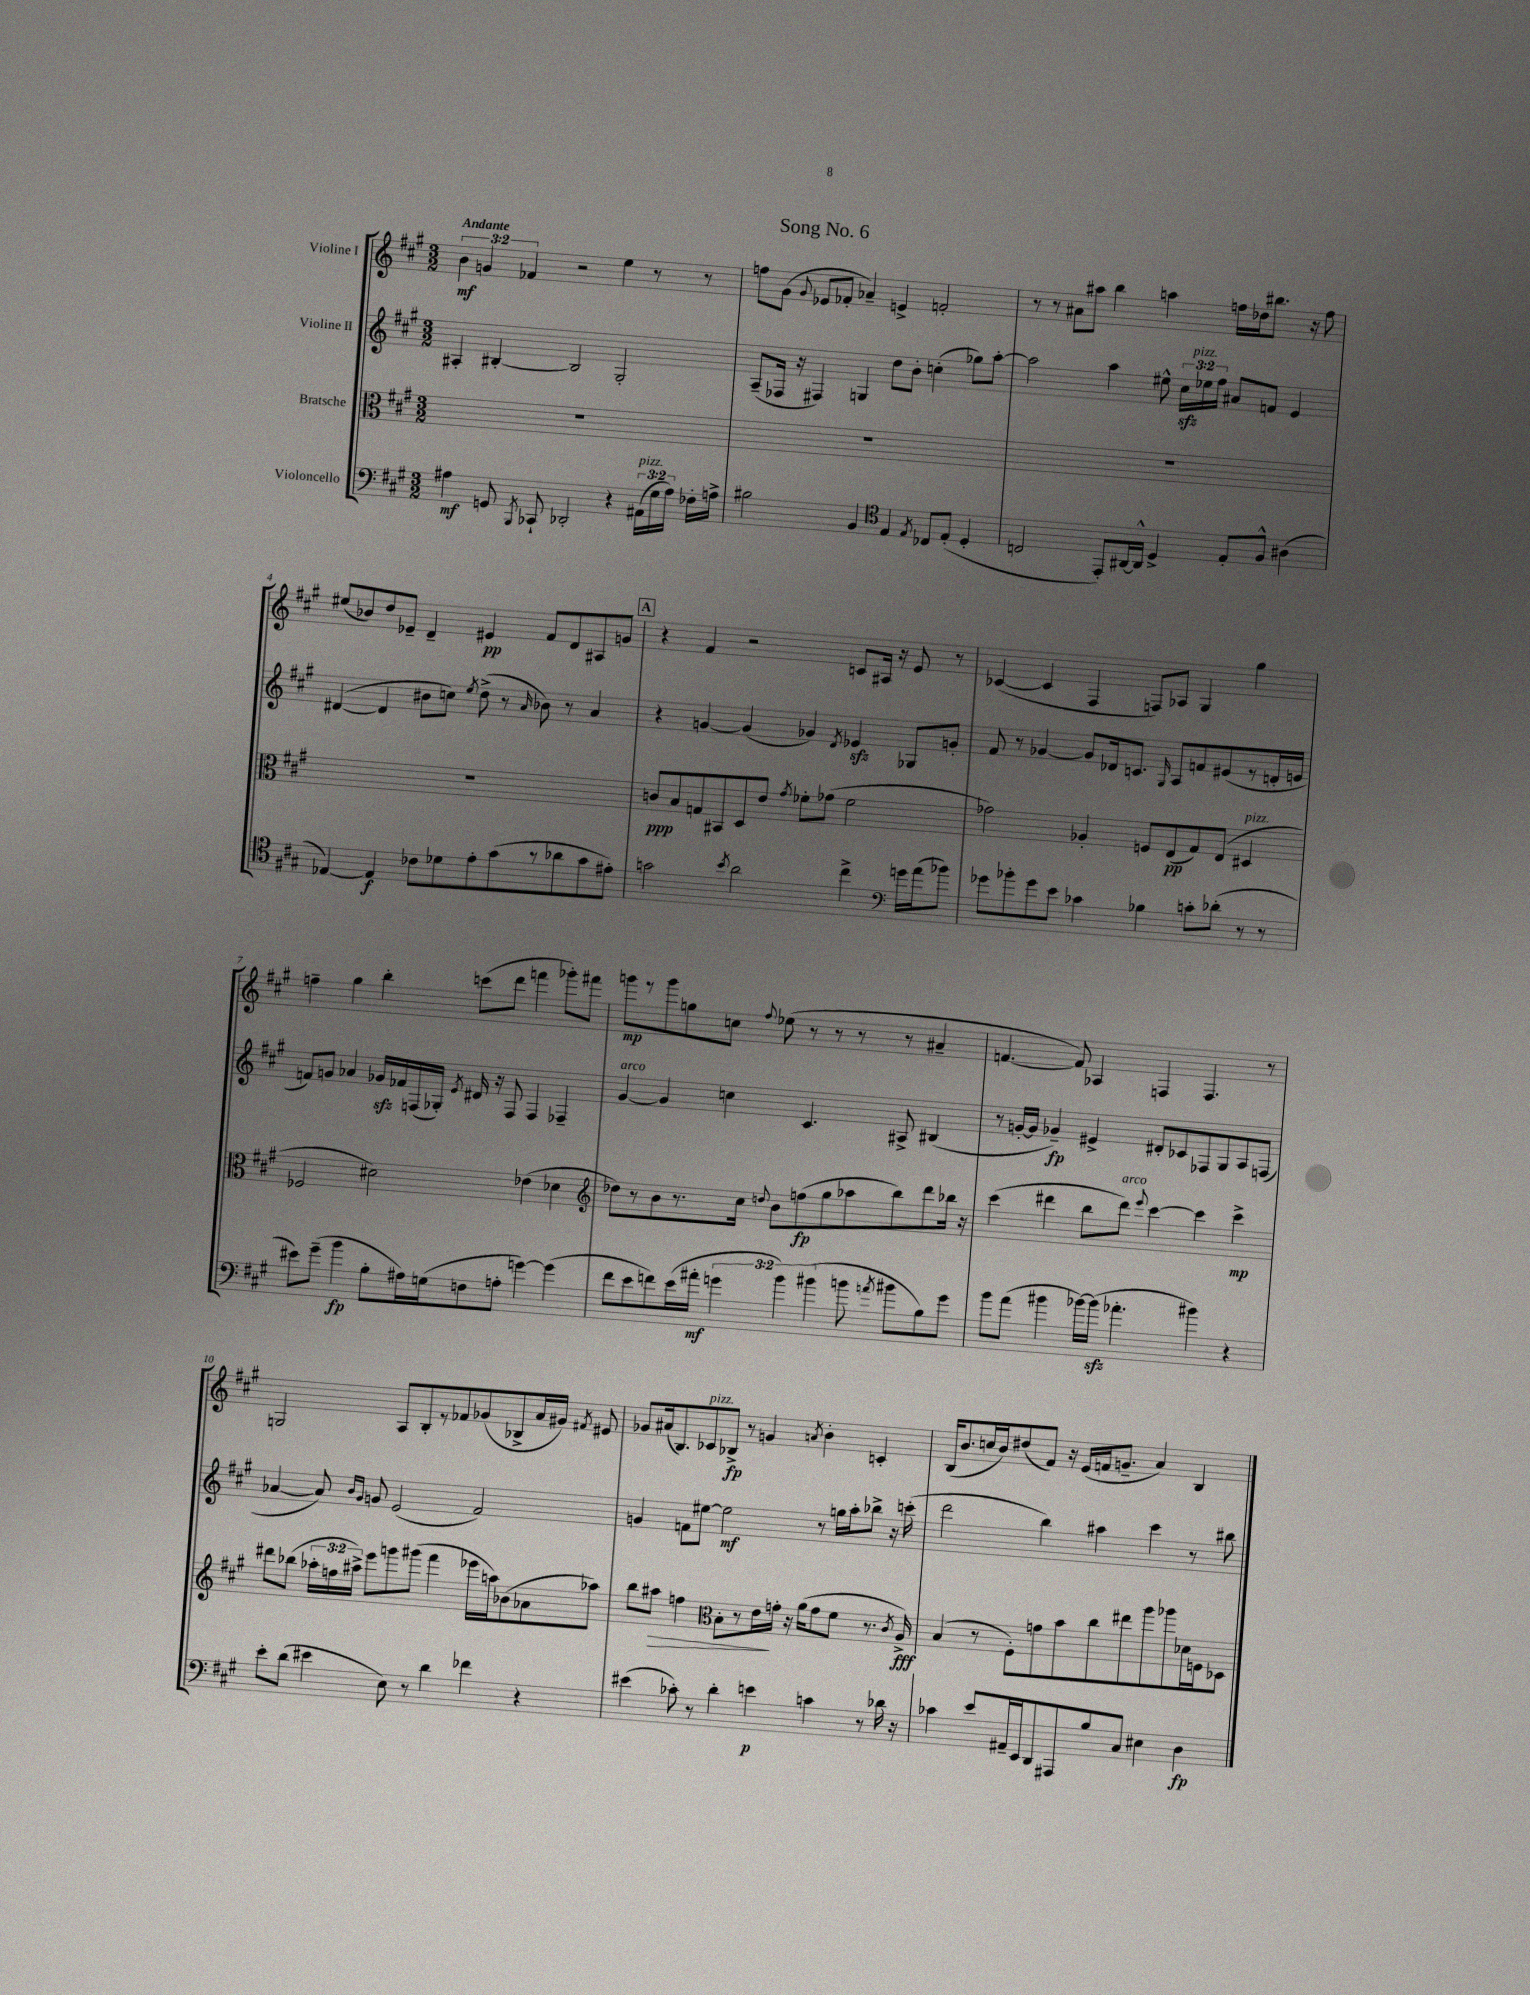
\header { title = "Song No. 6" }
<<
\new StaffGroup <<
\new Staff = "s0" \with { instrumentName = "Violine I" } {
    \clef treble \key a \major \numericTimeSignature \time 3/2 \override Staff.TupletNumber.text = #tuplet-number::calc-fraction-text \tempo "Andante"
    \autoBeamOff \tuplet 3/2 { b'4\mf g'4 fes'4 } r2 e''4 r8 r8 |
    f''8[ gis'8]( \appoggiatura { gis'8 } ees'8[ fes'8]-. aes'4--) e'4-> f'2-. |
    r8 r8 ais'8[ ais''8] b''4 a''4 f''16[ des''16 bis''8.] r16 f''8 |
    eis''8[( bes'8) d''8 ees'8]-- d'4-- eis'4\pp fis'8[ d'8 ais8 g'8] |
    \mark \markup { \box "A" } r4 fis'4 r2 c'8[ ais16] r16 e'8 r8 |
    ces'4~( ces'4 fis4 f8[) aes8] gis4 gis''4 |
    f''4-- gis''4 b''4-. c'''8[( d'''8] f'''4 ges'''8[-.) fis'''8] |
    g'''8[\mp r8 g'''8 g''8 c''8] \appoggiatura { fis''8 } ees''8( r8 r8 r8 r8 ais'4-- |
    f'4.~ f'8) aes4 f4 f4. r8 |
    g2 a8[ b8-. r8 fes'8 ges'8( bes8-> a'16 gis'16]) \acciaccatura { fis'8 } eis'8 |
    ges'8[ ais'16( b8.) ces'8^\markup { \italic "pizz." } bes8]->\fp r8 g'4 \acciaccatura { a'8 } b'4-. c'4-. |
    b16[( b'8. c''16 b'16) dis''8( fis'8]) r16 e'16[( f'16 g'8.]-- a'4) b4 \bar "|." |
}
\new Staff = "s1" \with { instrumentName = "Violine II" } {
    \clef treble \key a \major \numericTimeSignature \time 3/2 \override Staff.TupletNumber.text = #tuplet-number::calc-fraction-text
    \autoBeamOff ais4-. bis4~-. bis2 gis2-. |
    a8[--( fes16] r16 fis4) g4 d''8[ b'8]-. c''4-.( ges''8[) a''8]~-. |
    a''2 a''4 eis''8-^ \tuplet 3/2 { cis''16[\sfz ees''16^\markup { \italic "pizz." } fis''16] } ais'8[ f'8] e'4 |
    dis'4~( dis'4 bis'8[ c''8]) \acciaccatura { e''8 } d''8->( r8 \grace { a'16 } bes'8) r8 a'4 |
    \mark \markup { \box "A" } r4 g'4~ g'4( ges'4) \acciaccatura { d'8 } ees'4\sfz ges8[ g'8]-. |
    fis'8 r8 ges'4~ ges'8[ des'16 c'8.] \grace { gis16 } a8[ f'8 eis'8( r8 d'16-. e'16] |
    f'8[) g'8] aes'4 ges'16[\sfz fes'16 f16( ges16]-.) \acciaccatura { e'8 } dis'16 r16 f8 f4 fes4-- |
    gis'4~^\markup { \italic "arco" } gis'4 c''4 cis'4. ais8-> bis4( |
    r8 g'16[~-. g'16] ges'4--\fp) eis'4-> dis'8[-. ces'8 fes8 gis8 a8 f8]( |
    aes'4~ aes'8) \grace { b'16[ gis'16] } g'8 e'2( fis'2) |
    g'4 f'8[ eis''8]~ eis''2\mf r8 g''16[ a''16-. bes''8]-> r16 c'''16-.( |
    d'''2 b''4) ais''4 cis'''4 r8 bis''8 \bar "|." |
}
\new Staff = "s2" \with { instrumentName = "Bratsche" } {
    \clef alto \key a \major \numericTimeSignature \time 3/2 \override Staff.TupletNumber.text = #tuplet-number::calc-fraction-text
    \autoBeamOff R1. |
    R1. |
    R1. |
    R1. |
    \mark \markup { \box "A" } c'8[\ppp b8 g8 bis,8 d8 e'8] \acciaccatura { gis'8 } fes'8[-. ges'8]( fes'2 |
    ges'2) aes4-. f8[ e8\pp( gis8) e8]( dis4^\markup { \italic "pizz." } |
    fes2 dis'2) ees'4( des'4 |
    \clef treble des''8[) r8 b'8 r8. cis''16] \appoggiatura { d''8 } b'8[ f''8\fp( gis''8 aes''8 b''8) d'''8 bes''16] r16 |
    cis'''4( dis'''4 b''8[ dis'''8]^\markup { \italic "arco" }) \appoggiatura { e'''8 } cis'''4~ cis'''4 cis'''4->\mp |
    dis'''8[ bes''8]( \tuplet 3/2 { aes''16[-. f''16 ais''16]->) } e'''8[ g'''8 gis'''8]( fis'''4 ees'''16[ a''16) bes'8( aes'8 aes''8]) |
    b''8[ ais''8]\> f''4 \clef alto b8[-. r8 e'16\! g'16]-. r16 a'16[( g'8 fis'8] r8. \acciaccatura { cis'8 } a16->\fff) |
    b4( r8 fis8[-.) g'8 b'8 cis''8 eis''8 a''8 aes''8 des'16 f16 des8] \bar "|." |
}
\new Staff = "s3" \with { instrumentName = "Violoncello" } {
    \clef bass \key a \major \numericTimeSignature \time 3/2 \override Staff.TupletNumber.text = #tuplet-number::calc-fraction-text
    \autoBeamOff ais4\mf g,8 \acciaccatura { b,,8 } ces,8-! des,2-. r4 \tuplet 3/2 { ais,16[^\markup { \italic "pizz." }( gis16 ais16]) } fes16[-. a16]-> |
    bis2 b,4 \clef tenor e4 \acciaccatura { e8 } ces8[ e8]-.( d4-. |
    c2 e,8[-.) ais,16~ ais,16]-^ d4-> e8[-. fis8]-^ ais4( |
    ees4~) ees4\f ces'8[ des'8 e'8-. gis'8( r8 aes'8 gis'8 eis'8]-.) |
    \mark \markup { \box "A" } g'2 \acciaccatura { b'8 } a'2 cis''4-> \clef bass g'16[ a'16( bes'8]) |
    ges'8[ bes'8-. ges'8 e'8] ces'4 bes4 c'8[-. des'8]-.( r8 r8 |
    eis'8[) gis'8]--( b'4\fp b8[-. ais16) g16( f8 a8]-. g'4~) g'4( |
    fis'8[ e'8 f'8) e'16( ais'16]-.\mf \tuplet 3/2 { g'4 b'4) bis'4( } b'8 \acciaccatura { a'8 } bis'8[ b8) g'8] |
    b'8[ a'8]( bis'4 bes'16[~) bes'16]\sfz( aes'4.-. bis'4) r4 |
    e'8[-. d'8]( eis'4 e8) r8 d'4 fes'4 r4 |
    eis'4( ces'8-.) r8 d'4-. e'4\p c'4 r8 des'16 r16 |
    ces'4 e'8[ ais,16-- e,16 d,8 ais,,8 b8 cis8] eis4 d4\fp \bar "|." |
}
>>
>>
